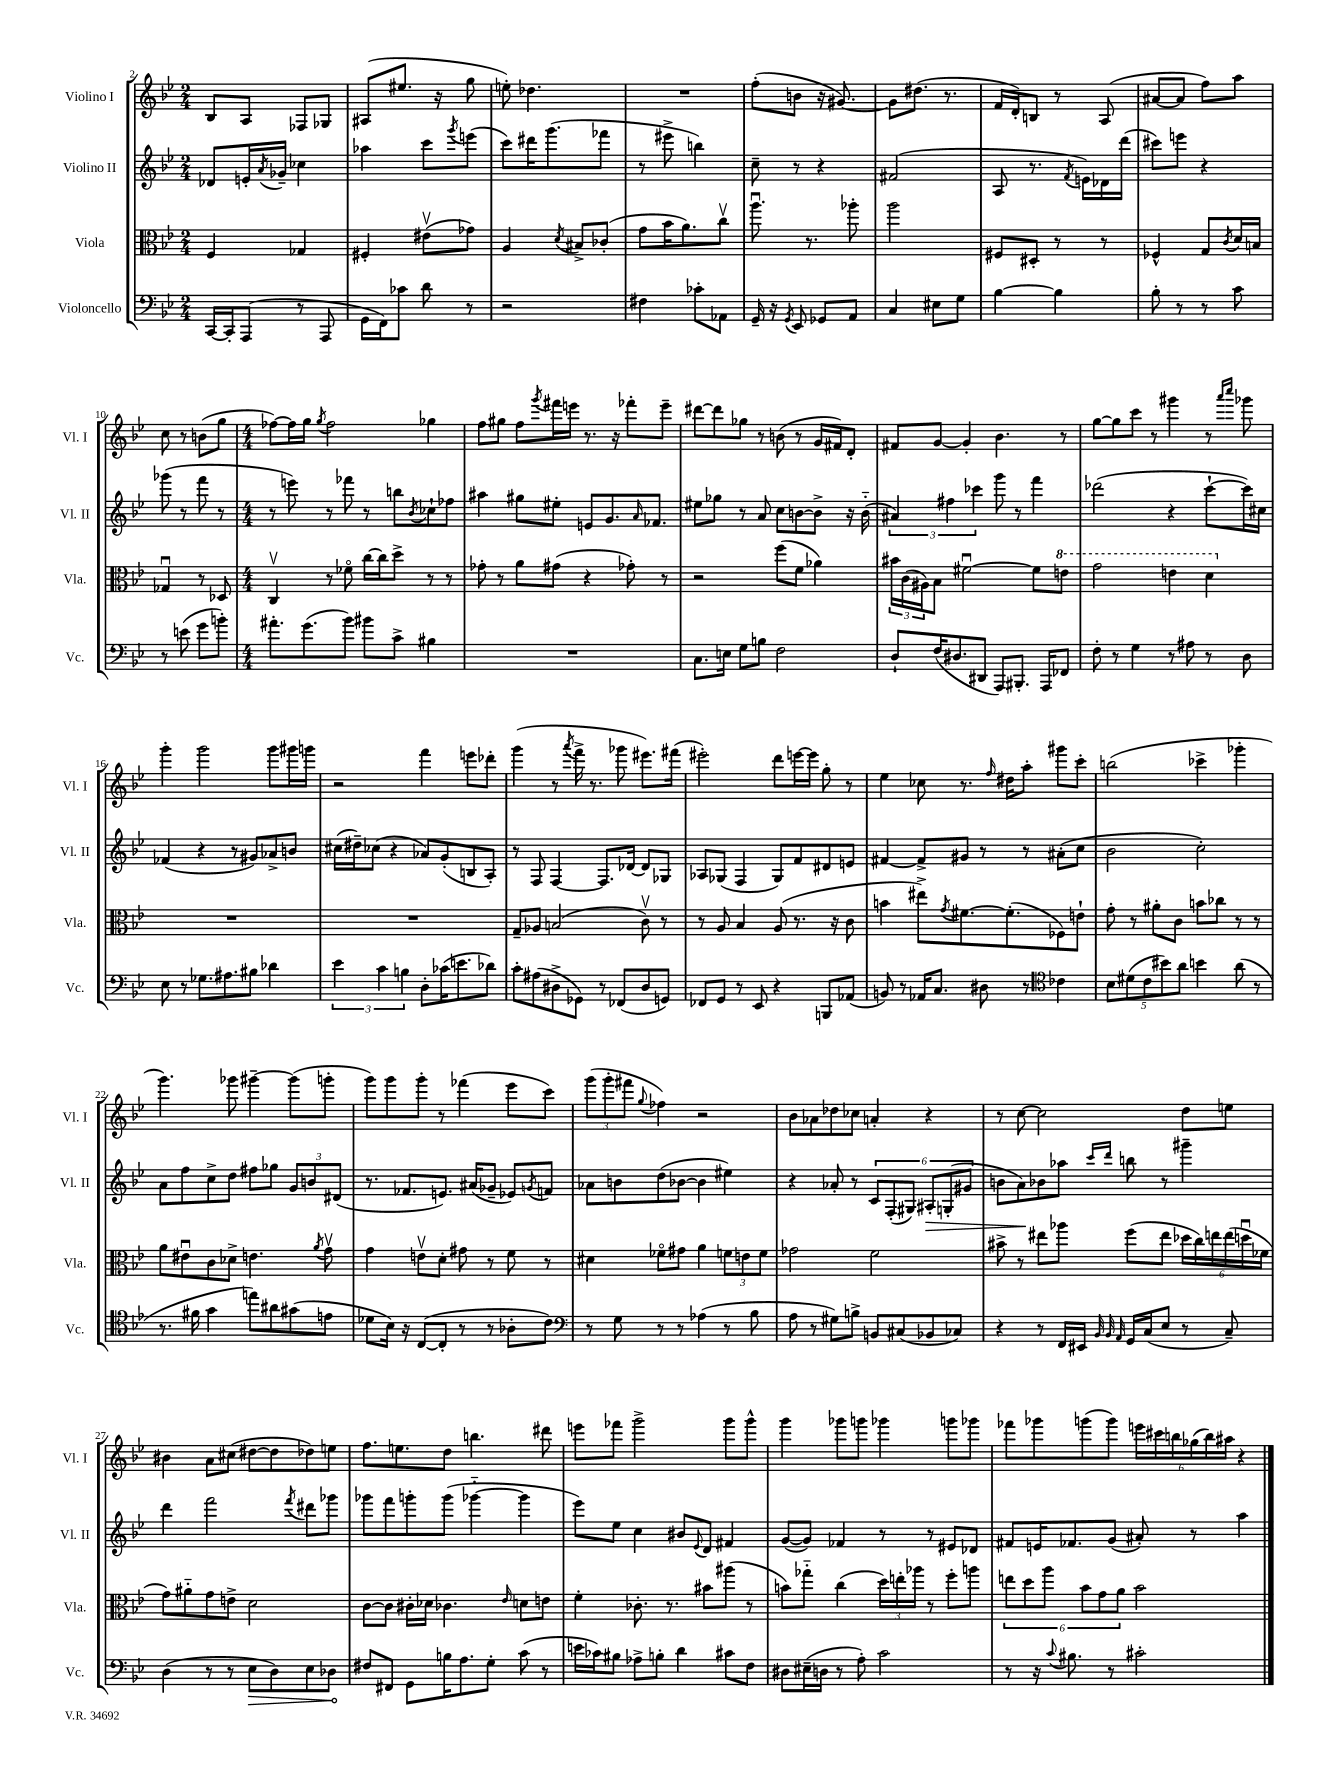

**kern	**kern	**kern	**kern
*staff4	*staff3	*staff2	*staff1
*clefF4	*clefC3	*clefG2	*clefG2
*k[b-e-]	*k[b-e-]	*k[b-e-]	*k[b-e-]
*M2/4	*M2/4	*M2/4	*M2/4
[16CC/LL	4F/	8d-/L	8B-/L
16CC'/]J	.	.	.
(8AAA/J	.	16e'/L	8A/J
.	.	8qa/	.
.	.	16g-~/JJ	.
8r	4G-/	4cc-\	8F-/L
8AAA/	.	.	8G-/J
=	=	=	=
16GG\LL	4F#'/	4aa-\	(8A#/L
16FF\J)	.	.	.
8c-\J	.	.	8.ee#/J
8d\	(8e#v\L	8ccc\L	.
.	.	.	16r
.	.	8qggg/	.
8r	8g-\J)	(8eee\J	8gg\
=	=	=	=
2r	4A/	8ccc\L)	8ee'\)
.	.	16ddd#\K	4.dd-\
.	.	(8.ggg\	.
.	8qd/	.	.
.	8B#^/L	.	.
.	(8c-'/J	8fff-\J	.
=	=	=	=
4F#\	8g\L	8r	2r
.	16b-\K	8eee#^\	.
.	8.a\)	.	.
8c-'\L	.	4bb\)	.
8AA-\J	8ccv\J	.	.
=	=	=	=
16GG~/	8.aau\	8cc~\	(8ff'\L
16r	.	.	.
8qGG/	.	.	.
8EE-/	.	8r	8b\J
.	8.r	.	.
8GG-/L	.	4r	16r
.	.	.	[8.g#/)
8AA/J	8aa-'\	.	.
=	=	=	=
4C/	2aa\	(2f#/	8g#\]L
.	.	.	(8.dd#\J
8E#\L	.	.	.
.	.	.	8.r
8G\J	.	.	.
=	=	=	=
[4B-\	8F#/L	8A/	16f/LL
.	.	.	16d'/J)
.	8D#'/J	8.r	8B/J
4B-\]	8r	.	8r
.	.	8qf/	.
.	.	16e\LL)	.
.	8r	16d-\	(8A/
.	.	(16ddd\JJ	.
=	=	=	=
8B-'\	4F-^^/	8ccc#\L)	[8a#/L
8r	.	8eee\J	8a#/]J
8r	8G/L	4r	8ff\L)
.	8qc/	.	.
8c\	16d/L	.	8aa\J
.	16B/JJ	.	.
=	=	=	=
8r	4G-u/	(8ggg-\	8cc\
(8e\	.	8r	8r
8g\L	8r	8fff\	(8b\L
8b'\J)	8D-/	8r	8gg\J
=	=	=	=
*M4/4	*M4/4	*M4/4	*M4/4
8.a#'\L	4Cv/	8r	[8ff-\L)
.	.	8eee\)	16ff-\]L
(8.g\	.	.	16gg\JJ
.	.	.	8qgg/
.	8r	8r	2ff-\
8b-\J)	8f-o\	8fff-\	.
8b#\L	[16cc\LL	8r	.
.	16cc\]J	.	.
8c^\J	8dd^\J	8bb\L	.
.	.	8qb-/	.
4B#\	8r	8cc-`\	4gg-\
.	8r	8ff-\J	.
=	=	=	=
1r	8g-'\	4aa#\	8ff\L
.	8r	.	8gg#\J
.	8a\L	8gg#\L	8ff\L
.	.	.	8qggg/
.	(8g#\J	8ee#'\J	16fff#\L
.	.	.	16eee\JJ
.	4r	8e/L	8.r
.	.	8.g/	.
.	.	.	16r
.	8g-'\)	.	8fff-'\L
.	.	16qqa/	.
.	.	8.f-/J	.
.	8r	.	8eee~\J
=	=	=	=
8.C\L	2r	8ee#\L	[8ddd#\L
.	.	8gg-\J	8ddd#\]
16E\Jk	.	.	.
8G\L	.	8r	8gg-\J
8B\J	.	8a/	8r
2F\	(8ff\L	8cc\L	(8b\
.	8f\J	[8b\	8r
.	4a-\)	8b^\]J	16g/LL
.	.	.	16f#/J)
.	.	16r	8d'/J
.	.	(16b'~\	.
=	=	=	=
8D`/L	24b#\LL	6a#/)	8f#/L
.	(24c\	.	.
.	24A#\J)	.	.
(16F/K	8B-\J	.	[8g/J
.	.	6ff#\	.
8.D#/	.	.	.
.	[2f#u\	.	4g'/]
.	.	6ccc-\	.
8DD#/J	.	.	.
8AAA/L)	.	8ggg\	4.b-\
8.BBB#'/J	.	8r	.
.	8f#\]L	4fff\	.
16AAA/LK	.	.	.
8FF-/J	8ee\J	.	8r
=	=	=	=
8F'\	2gg\	(2ddd-\	[8gg\L
8r	.	.	8gg\]
4G\	.	.	8ccc\J
.	.	.	8r
8r	4ee\	4r	4ggg#\
8A#\	.	.	.
8r	4dd\	[8ccc`\L	8r
.	.	.	16qqaaa/LL
.	.	.	16qqcccc/JJ
8D\	.	16ccc\]L)	8ggg-\
.	.	16cc#\JJ	.
=	=	=	=
8E-\	1r	(4f-/	4ggg'\
8r	.	.	.
8.G-\L	.	4r	2ggg\
8.A#\	.	.	.
.	.	8r	.
8B#\J	.	8g#/L)	.
4d-\	.	8a-^/	8ggg\L
.	.	8b/J	16ggg#\L
.	.	.	16ggg\JJ
=	=	=	=
6e-\	1r	(16cc#\LL	2r
.	.	16dd#~\J)	.
.	.	(8cc-\J	.
6c\	.	.	.
.	.	4r	.
6B\	.	.	.
8D'\L	.	8a-/L)	4fff\
(16c-\K	.	(8g'/	.
8.e\	.	.	.
.	.	8B/	8eee\L
8d-\J)	.	8A'/J)	8ddd-'\J
=	=	=	=
8c'\L	8G~/L	8r	(4ggg\
(8A#\	8A-/J	8F/	.
8D#^\	(2B/	[4F/	8r
.	.	.	8qaaa/
8GG-\J)	.	.	16fff^\
.	.	.	8.r
8r	.	8.F/]L	.
(8FF-/L	.	.	8ggg-\
.	.	[16d-/Jk	.
8D#/	8cv\)	8d-/]L	8.eee#\L)
8GG/J)	8r	8G-/J	.
.	.	.	(16fff#\Jk
=	=	=	=
8FF-/L	8r	8A-/L	2eee#'\)
8GG/J	8A/	(8G-/J	.
8r	4B-/	4F/	.
8EE-/	.	.	.
4r	(8A/	8G-/L)	8ddd\L
.	8.r	8f/	[16eee\L
.	.	.	16eee\]JJ
8BBB/L	.	8d#/	8gg'\
.	16r	.	.
(8AA-/J	8c\	8e/J	8r
=	=	=	=
8BB/)	4b\	[4f#/	4ee-\
8r	.	.	.
16AA-/LK	8ee#^\L)	8f#^/]L	8cc-\
8.C/J	.	.	.
.	8qg/	.	.
.	[8.f#\	8g#/J	8.r
8D#\	.	8r	.
.	.	.	16qqff/
.	(8.f#'\]	.	16dd#\LK
8r	.	8r	8aa'\J
*clefC4	*	*	*
4c-\	8F-\)	(8a#'\L	8ggg#\L
.	8e`\J	8cc\J	8ccc'\J
=	=	=	=
10B-\L	8g'\	2b-\	(2bb\
(10d#\	.	.	.
.	8r	.	.
10c\	.	.	.
.	8a#'\L	.	.
10b#\)	.	.	.
.	8c\J	.	.
10a\J	.	.	.
4b\	8b\L	2cc'\)	4ccc-^\
.	8cc-\J	.	.
(8a\	8r	.	4ggg-'\
8r	8r	.	.
=	=	=	=
8.r	8a\L	8a\L	4.ggg\)
.	8e#u\	8ff\	.
16f#\	.	.	.
4g\	8c\	8cc^\	.
.	8d-^\J	8dd\J	8ggg-\
8ee\L)	4.e\	8ff#\L	[4ggg#~\
8a#\	.	8gg-\J	.
(8g#\	.	12g/L	(8ggg#\]L
.	.	12b/	.
.	8qa/	.	.
8e\J	8gv\	.	8ggg'\J
.	.	(12d#/J	.
=	=	=	=
8d-\L	4g\	8.r	8ggg\L)
16B-\Jk)	.	.	8ggg\
16r	.	8.f-/L	.
([8C/L	8ev\L	.	8ggg'\J
8C'/]J	8d'\J	8.e/J)	8r
8r	8g#\	.	(4fff-\
.	.	(16a#/LK	.
8r	8r	8g-~/J	.
8A-'\L	8f\	8e-/L)	8eee-\L
.	.	8qg/	.
8c\J)	8r	8f/J	8ccc\J)
=	=	=	=
*clefF4	*	*	*
8r	4d#\	8a-\L	(12ggg\L
.	.	.	12ggg'\
8G\	.	8b\	.
.	.	.	12fff#\J
.	.	.	8qqgg/
8r	8f-o\L	(8dd\	4ff-\)
8r	8g#\J	[8b-\J	.
(4A-\	4a\	4b-\]	2r
8r	12f\L	4ee#\)	.
.	12e\	.	.
8B-\	.	.	.
.	12f\J	.	.
=	=	=	=
8A\	2g-\	4r	8b-\L
8r	.	.	8a-\
8G#\L)	.	8a-'/	8dd-\
8B^\J	.	8r	8cc-\J
8BB/L	2f\	12c/L	4a'/
.	.	(12F'/	.
(8C#/	.	.	.
.	.	12G#/J)	.
8BB-/	.	12A#'/L	4r
.	.	(12G'/	.
8C-/J)	.	.	.
.	.	12g#/J	.
=	=	=	=
4r	8b#^\	8b\L	8r
.	8r	8a\)	[8cc\
8r	8ee#\L	8b-\	2cc\]
16FF/LL	8aa-\J	8aa-\J	.
16EE#/JJ	.	.	.
32qqBB-/	.	.	.
32qqBB-/	.	16qqccc/LL	.
32qqAA/	.	16qqddd/JJ	.
16GG/LL	(8ff\L	8bb\	.
(16C/J	.	.	.
8E-/J	8ee#\J	8r	.
8r	24dd-\LL	4ggg#~\	8dd\L
.	24cc\)	.	.
.	24ee\	.	.
8C~/)	(24ee\	.	8ee\J
.	24ddu\	.	.
.	24f-\JJ	.	.
=	=	=	=
(4D\	8g\L)	4ddd\	4b#\
.	8a#'~\	.	.
8r	8g\	2fff\	8a\L
8r	8e^\J	.	(8cc#\J
8E-\L	2d\	.	[8dd#\L
8D\)	.	.	8dd#\]
.	.	8qfff/	.
8E-\	.	8ddd#\L	8dd-\)
8D-\J	.	8ggg-\J	8ee\J
=	=	=	=
8F#/L	[8c\L	8ggg-\L	8.ff\L
8FF#/J	8c\]J	8fff\	.
.	.	.	8.ee\
8GG\L	16c#'\LL	8ggg'\	.
.	16d-\JJ	.	.
16B\K	4.c-\	(8ggg\J	8dd\J
8.A\	.	.	.
.	.	[4ggg-'~\	4.bb\
8G'\J	.	.	.
.	16qqe-/	.	.
(8c\	8d\L	4ggg-\]	.
8r	8e\J	.	8ddd#\
=	=	=	=
16e\LL	4f'\	8eee-\L)	8eee\L
16c-\J)	.	.	.
8B#\J	.	8ee-\J	8fff-\J
8A-^\L	8.c-'\	4cc\	2ggg^\
8B'\J	.	.	.
.	8.r	.	.
4d\	.	8b#/L	.
.	.	8qqe-/	.
.	8b#\L	8d/J	.
8c#\L	(8aa#\J	4f#/	8ggg\L
8F\J	8r	.	8ggg^^\J
=	=	=	=
8D#\L	8b\L)	([8g/L	4ggg\
(16E#~\L	8gg-'~\J	8g/]J)	.
16D\JJ	.	.	.
8r	(4cc\	4f-/	8ggg-\L
8A'\)	.	.	8ggg\J
2c\	24dd\LL)	8r	4ggg-\
.	24ee'\	.	.
.	24aa-\JJ	.	.
.	8r	8r	.
.	8ff'\L	8e#/L	8ggg\L
.	8aa\J	8d-/J	8ggg-\J
=	=	=	=
8r	12ee\L	8f#/L	8fff-\L
.	12dd\	.	.
16r	.	16e/K	8ggg-\
.	12aa\J	.	.
8qqc/	.	.	.
8.B#\	.	8.f-/	.
.	12b-\L	.	(8ggg\
.	12g\	.	.
8r	.	(8g/J	8ggg\J)
.	12a\J	.	.
2c#'\	2b-\	8a#'/)	24eee\LL
.	.	.	24ccc#\
.	.	.	24bb\
.	.	8r	(24gg-\
.	.	.	24bb\)
.	.	.	24aa#\JJ
.	.	4aa\	4r
==	==	==	==
*-	*-	*-	*-
